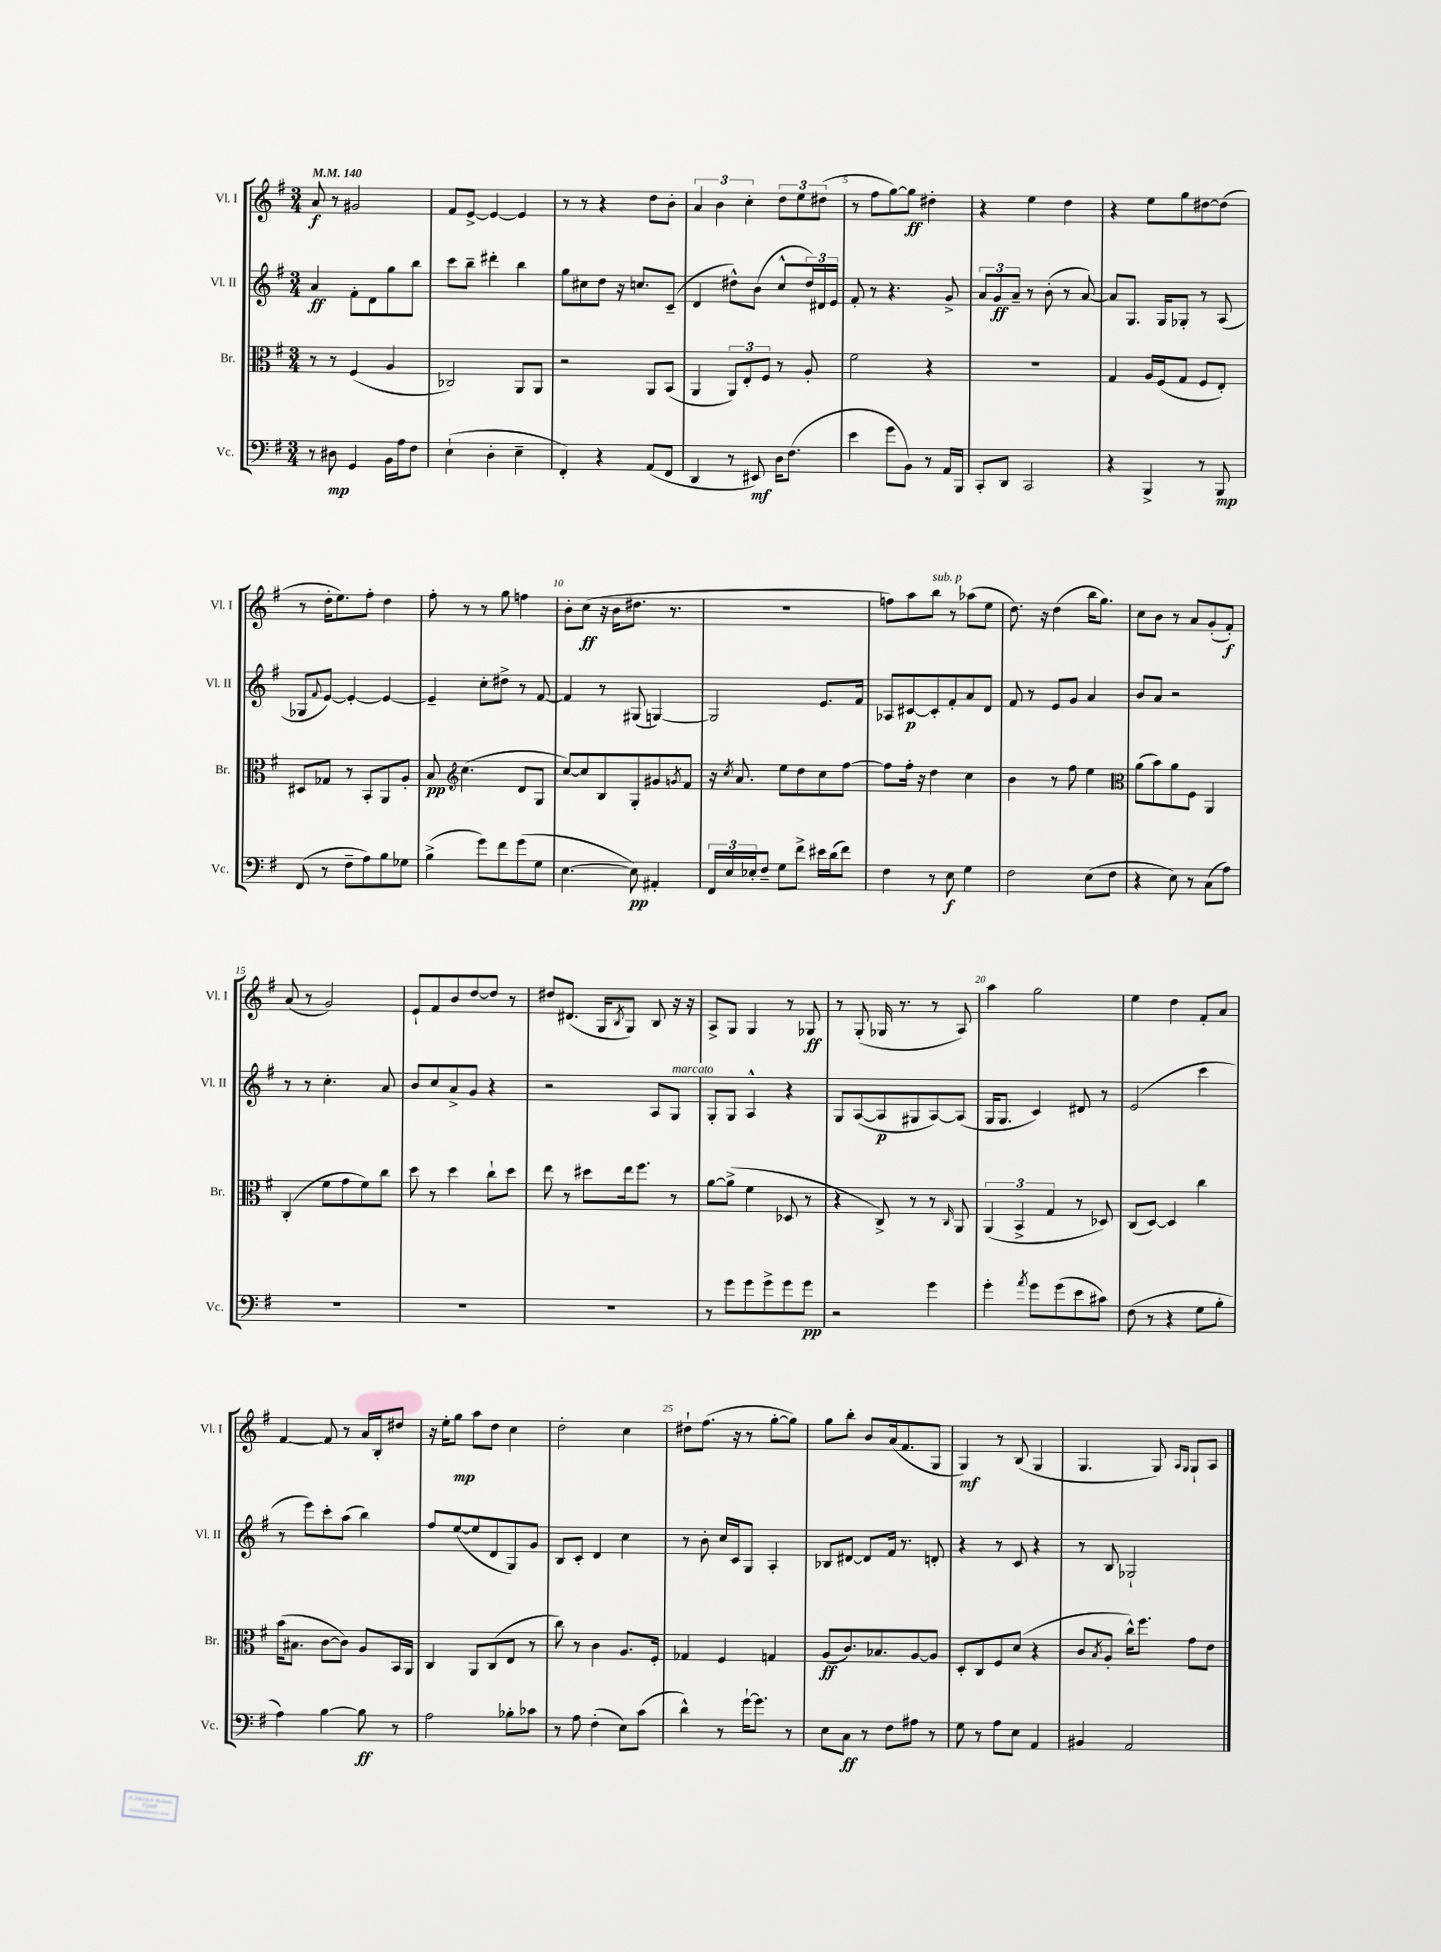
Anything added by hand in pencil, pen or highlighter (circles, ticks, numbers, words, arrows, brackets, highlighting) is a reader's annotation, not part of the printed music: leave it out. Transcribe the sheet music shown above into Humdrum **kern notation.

**kern	**dynam	**kern	**dynam	**kern	**dynam	**kern	**dynam
*part4	*part4	*part3	*part3	*part2	*part2	*part1	*part1
*staff4	*staff4	*staff3	*staff3	*staff2	*staff2	*staff1	*staff1
*I"Vc.	*	*I"Br.	*	*I"Vl. II	*	*I"Vl. I	*
*I'Vc.	*	*I'Br.	*	*I'Vl. II	*	*I'Vl. I	*
*clefF4	*	*clefC3	*	*clefG2	*	*clefG2	*
*k[f#]	*	*k[f#]	*	*k[f#]	*	*k[f#]	*
*M3/4	*	*M3/4	*	*M3/4	*	*M3/4	*
*MM140	*	*MM140	*	*MM140	*	*MM140	*
=1	=1	=1	=1	=1	=1	=1	=1
8r	.	8r	.	4a/	ff	8a/	f
8D#X\	mp	8r	.	.	.	8r	.
4GG/	.	(4F#/	.	8f#'\L	.	2g#X/	.
.	.	.	.	8d\	.	.	.
16BB\LL	.	4A/	.	8gg\	.	.	.
16A\J	.	.	.	.	.	.	.
8F#\J	.	.	.	8bb\J	.	.	.
=2	=2	=2	=2	=2	=2	=2	=2
(4E`\	.	2C-X/)	.	8ccc\L	.	8f#/L	.
.	.	.	.	8bb~\J	.	[8e^/J	.
4D'\	.	.	.	4ddd#X'\	.	4e/_	.
4E~\	.	8AA/L	.	4bb\	.	4e/]	.
.	.	8AA/J	.	.	.	.	.
=3	=3	=3	=3	=3	=3	=3	=3
4FF#'/)	.	2r	.	8gg\L	.	8r	.
.	.	.	.	8cc#X\	.	8r	.
4r	.	.	.	8dd\J	.	4r	.
.	.	.	.	16r	.	.	.
.	.	.	.	8.ccn/L	.	.	.
(8AA/L	.	8AA/L	.	.	.	8dd\L	.
8FF#/J	.	(8BB/J	.	(8c~/J	.	8b'\J	.
=4	=4	=4	=4	=4	=4	=4	=4
4DD/	.	4AA/	.	4d/	.	6a/	.
.	.	.	.	.	.	6b\	.
8r	.	12AA/L)	.	8dd#X^^\L)	.	.	.
.	.	12E'/	.	.	.	6cc'\	.
8EE#X/)	mf	.	.	(8b\J	.	.	.
.	.	12F#/J	.	.	.	.	.
16D\KL	.	8r	.	8cc^^/L	.	12dd\L	.
(8.F#\J	.	.	.	.	.	.	.
.	.	.	.	.	.	12ee\	.
.	.	8A'/	.	24dd#/L)	.	.	.
.	.	.	.	24d#X/	.	(12dd#X\J	.
.	.	.	.	24e/JJ	.	.	.
=5	=5	=5	=5	=5	=5	=5	=5
4e\	.	2f#\	.	8f#'/	.	8r	.
.	.	.	.	8r	.	8ff#\L	.
8g\L	.	.	.	4.r	.	[8gg\)	.
8BB\J)	.	.	.	.	.	8gg\J]	ff
8r	.	4r	.	.	.	4dd#X'\	.
16AA/LL	.	.	.	8g^/	.	.	.
16BBB/JJ	.	.	.	.	.	.	.
=6	=6	=6	=6	=6	=6	=6	=6
8CC'/L	.	2.r	.	12a/L	.	4r	.
.	.	.	.	12g/	ff	.	.
8DD/J	.	.	.	.	.	.	.
.	.	.	.	12a~/J	.	.	.
2CC/	.	.	.	8r	.	4ee\	.
.	.	.	.	(8b'\	.	.	.
.	.	.	.	8r	.	4dd\	.
.	.	.	.	[8a/)	.	.	.
=7	=7	=7	=7	=7	=7	=7	=7
4r	.	4G/	.	8a/L]	.	4r	.
.	.	.	.	8.G/J	.	.	.
4BBB^/	.	16A/LL	.	.	.	8ee\L	.
.	.	(16F#/J	.	16G/KL	.	.	.
.	.	8G/J	.	8G-X'/J	.	8gg\	.
8r	.	8F#/L	.	8r	.	[8dd#X\	.
8BBB/	mp	8E'/J)	.	(8A/	.	(8dd#\J]	.
!!LO:LB:g=z
=8	=8	=8	=8	=8	=8	=8	=8
(8FF#/	.	8D#X/L	.	8G-X/L	.	8r	.
.	.	.	.	8qqf#/	.	.	.
8r	.	8G-X/J	.	[8e/J)	.	16dd'\KL	.
.	.	.	.	.	.	8.ee\)	.
8F#~\L	.	8r	.	4e'/_	.	.	.
8A\)	.	8BB'/L	.	.	.	8ff#'\J	.
8B\	.	8AA/	.	4e/_	.	4dd\	.
8G-X\J	.	8A'/J	.	.	.	.	.
=9	=9	=9	=9	=9	=9	=9	=9
(4B^\	.	8B/	pp	4e~/]	.	8ff#'\	.
*	*	*clefG2	*	*	*	*	*
.	.	(4.cc\	.	.	.	8r	.
8g\L)	.	.	.	8cc'\L	.	8r	.
8f#\	.	.	.	8dd#X^\J	.	8gg\	.
(8g\	.	8d/L	.	8r	.	4ffn\	.
8G\J	.	8G/J	.	[8f#/	.	.	.
=10	=10	=10	=10	=10	=10	=10	=10
[4.E\	.	[8cc/L)	.	4f#/]	.	8b'\L	.
.	.	8cc/]	.	.	.	(8cc\J	ff
.	.	8B/	.	8r	.	16r	.
.	.	.	.	.	.	16b\KL	.
8E\])	pp	8G'/	.	(8G#X/	.	8.dd#X\J	.
4AA#X'/	.	8g#X/	.	[4Gn/)	.	.	.
.	.	.	.	.	.	8.r	.
.	.	8qgn/	.	.	.	.	.
.	.	8f#/J	.	.	.	.	.
=11	=11	=11	=11	=11	=11	=11	=11
24FF#/LL	.	16r	.	2G/]	.	2.r	.
24E/	.	.	.	.	.	.	.
.	.	8qcc/	.	.	.	.	.
.	.	8.a/	.	.	.	.	.
24E-X'/J	.	.	.	.	.	.	.
8F#~/J	.	.	.	.	.	.	.
8G\L	.	8ee\L	.	.	.	.	.
8f#^\J	.	8dd\	.	.	.	.	.
16e#X\LL	.	8cc\	.	8.e/L	.	.	.
(16d\J	.	.	.	.	.	.	.
8f#\J)	.	[8ff#\J	.	.	.	.	.
.	.	.	.	16f#/Jk	.	.	.
=12	=12	=12	=12	=12	=12	=12	=12
4F#\	.	8ff#\L]	.	8A-X/L	.	8ffn\L)	.
.	.	16ff#'\Jk	.	[8c#X/	p	8aa\	.
.	.	16r	.	.	.	.	.
!	!	!	!	!	!	!LO:TX:a:i:t=sub. p	!
8r	.	4dd\	.	8c#'/]	.	8bb\J	.
8E\	f	.	.	8f#'/	.	8r	.
4G\	.	4cc\	.	8a/	.	(8aa-X\L	.
.	.	.	.	8d/J	.	8ee\J	.
=13	=13	=13	=13	=13	=13	=13	=13
2F#\	.	4b\	.	8f#/	.	8.dd\)	.
.	.	.	.	8r	.	.	.
.	.	.	.	.	.	16r	.
.	.	8r	.	8e/L	.	(4dd\	.
.	.	8ff#\	.	8g/J	.	.	.
(8E\L	.	4ee\	.	4a/	.	16bb\KL	.
.	.	.	.	.	.	8.gg\J)	.
8F#\J	.	.	.	.	.	.	.
=14	=14	=14	=14	=14	=14	=14	=14
*	*	*clefC3	*	*	*	*	*
4r	.	(8a\L	.	8b/L	.	8cc\L	.
.	.	8b\)	.	8a/J	.	8b\J	.
8E\)	.	8a\	.	2r	.	8r	.
8r	.	8F#\J	.	.	.	8a/L	.
(8C\L	.	4AA/	.	.	.	(8g'/	.
8A\J)	.	.	.	.	.	8f#'/J)	f
!!LO:LB:g=z
=15	=15	=15	=15	=15	=15	=15	=15
2.r	.	(4C'/	.	8r	.	(8a/	.
.	.	.	.	8r	.	8r	.
.	.	8f#\L	.	4.cc'\	.	2g/)	.
.	.	8g\	.	.	.	.	.
.	.	8f#\)	.	.	.	.	.
.	.	8cc\J	.	8a/	.	.	.
=16	=16	=16	=16	=16	=16	=16	=16
2.r	.	8dd\	.	8b/L	.	8e`/L	.
.	.	8r	.	8cc/	.	8f#/	.
.	.	4dd\	.	8a^/	.	8b/	.
.	.	.	.	8g/J	.	[8dd/	.
.	.	8cc`\L	.	4r	.	8dd/J]	.
.	.	8dd\J	.	.	.	8r	.
=17	=17	=17	=17	=17	=17	=17	=17
2.r	.	8ee\	.	2r	.	8dd#X/L	.
.	.	8r	.	.	.	(8.d#X/J	.
.	.	8dd#X\L	.	.	.	.	.
.	.	.	.	.	.	16G/KL	.
.	.	.	.	.	.	8qB/	.
.	.	16ee\k	.	.	.	8G/J)	.
.	.	8.ff#\J	.	.	.	.	.
.	.	.	.	8A/L	.	8B/	.
!	!	!	!	!LO:TX:a:i:t=marcato	!	!	!
.	.	8r	.	8G/J	.	16r	.
.	.	.	.	.	.	16r	.
=18	=18	=18	=18	=18	=18	=18	=18
8r	.	[8a\L	.	8G'/L	.	8A^/L	.
8g\L	.	(8a^\J]	.	8G/J	.	8G/J	.
8g\	.	4f#\	.	4A^^/	.	4G/	.
8g^\	.	.	.	.	.	.	.
8g\	.	8D-X/	.	4r	.	8r	.
8g\J	pp	8r	.	.	.	8G-X/	ff
=19	=19	=19	=19	=19	=19	=19	=19
2r	.	4r	.	8G/L	.	8r	.
.	.	.	.	([8A/	.	(8G'/	.
.	.	8C^/)	.	8A/]	p	16G-X/	.
.	.	.	.	.	.	8.r	.
.	.	8r	.	8G#X/	.	.	.
4g\	.	8r	.	[8A/)	.	8r	.
.	.	16qqC/	.	.	.	.	.
.	.	8AA/	.	(8A/J]	.	8A/)	.
=20	=20	=20	=20	=20	=20	=20	=20
4g'\	.	(6AA/	.	16G/KL	.	4aa\	.
.	.	.	.	8.G/J	.	.	.
.	.	6BB^/	.	.	.	.	.
8qa/	.	.	.	.	.	.	.
8g\L	.	.	.	4c/)	.	2gg\	.
.	.	6G/	.	.	.	.	.
(8g\	.	.	.	.	.	.	.
8e\	.	8r	.	8d#X/	.	.	.
8c#X\J)	.	8D-X/)	.	8r	.	.	.
=21	=21	=21	=21	=21	=21	=21	=21
(8F#\	.	(8C/L	.	(2e/	.	4ee\	.
8r	.	[8D/J)	.	.	.	.	.
4r	.	4D/]	.	.	.	4dd\	.
8G\L	.	4cc\	.	4ccc\	.	8f#'/L	.
8B'\J	.	.	.	.	.	8a/J	.
!!LO:LB:g=z
=22	=22	=22	=22	=22	=22	=22	=22
4A\)	.	(16b\KL	.	8r	.	[4f#/	.
.	.	8.B#X\J	.	.	.	.	.
.	.	.	.	8eee\L)	.	.	.
[4B\	.	[8c\L	.	8ccc'\	.	8f#/]	.
.	.	8c\J])	.	(8aa\J	.	8r	.
8B\]	ff	8A/L	.	4bb\)	.	16a/LL	.
.	.	.	.	.	.	16B'/J	.
8r	.	16BB/L	.	.	.	8dd#X/J	.
.	.	16AA/JJ	.	.	.	.	.
=23	=23	=23	=23	=23	=23	=23	=23
2A\	.	4C/	.	8ff#/L	.	16r	.
.	.	.	.	.	.	16ee'\KL	.
.	.	.	.	([8ee/	.	8gg\J	mp
.	.	8AA/L	.	8ee/]	.	8aa\L	.
.	.	(8C/	.	8d/	.	8dd\J	.
8B-X'\L	.	8E/J	.	8G/)	.	4cc\	.
8c-X\J	.	8r	.	8g/J	.	.	.
=24	=24	=24	=24	=24	=24	=24	=24
8r	.	8cc\)	.	8B/L	.	2dd'\	.
8A\	.	8r	.	8c'/J	.	.	.
(4F#'\	.	4c\	.	4d/	.	.	.
8E\L)	.	8.A/L	.	4cc\	.	4cc\	.
(8c\J	.	.	.	.	.	.	.
.	.	16F#'/Jk	.	.	.	.	.
=25	=25	=25	=25	=25	=25	=25	=25
4d^^\)	.	4G-X/	.	8r	.	8dd#X`\L	.
.	.	.	.	8b'\	.	(8.ff#\J	.
8r	.	4F#/	.	16cc/LL	.	.	.
.	.	.	.	16c/J	.	16r	.
[16g`\KL	.	.	.	8G/J	.	8r	.
8.g\J]	.	.	.	.	.	.	.
.	.	4Gn/	.	4A'/	.	[8gg'\L	.
8r	.	.	.	.	.	8gg\J])	.
=26	=26	=26	=26	=26	=26	=26	=26
8E\L	.	(8A/L	ff	8B-X/L	.	8gg\L	.
8C\J	ff	8.c/)	.	[8d#X/J	.	8bb'\J	.
8r	.	.	.	8d#/L]	.	8b/L	.
.	.	8.B-X/	.	.	.	.	.
8F#\L	.	.	.	16f#/Jk	.	(16a/k	.
.	.	.	.	8.r	.	8.f#/	.
8A#X\J	.	[8A/	.	.	.	.	.
8r	.	8A/J]	.	8dn'/	.	8G/J	.
=27	=27	=27	=27	=27	=27	=27	=27
8G\	.	8D'/L	.	4r	.	4G/)	mf
8r	.	8C/	.	.	.	.	.
8A\L	.	8F#/	.	8r	.	8r	.
8E\J	.	(8d/J	.	8c/	.	(8B/	.
4AA/	.	4r	.	4r	.	4G/	.
=28	=28	=28	=28	=28	=28	=28	=28
4BB#X/	.	8c/L	.	8r	.	4.G/	.
.	.	8qB/	.	.	.	.	.
.	.	8A'/J	.	8B/	.	.	.
2AA/	.	16cc^^\KL)	.	2G-X`/	.	.	.
.	.	8.ff#\J	.	.	.	.	.
.	.	.	.	.	.	8G/)	.
.	.	.	.	.	.	16qqA/LL	.
.	.	.	.	.	.	16qqG/JJ	.
.	.	8g\L	.	.	.	8G`/L	.
.	.	8e\J	.	.	.	8A/J	.
==	==	==	==	==	==	==	==
*-	*-	*-	*-	*-	*-	*-	*-
